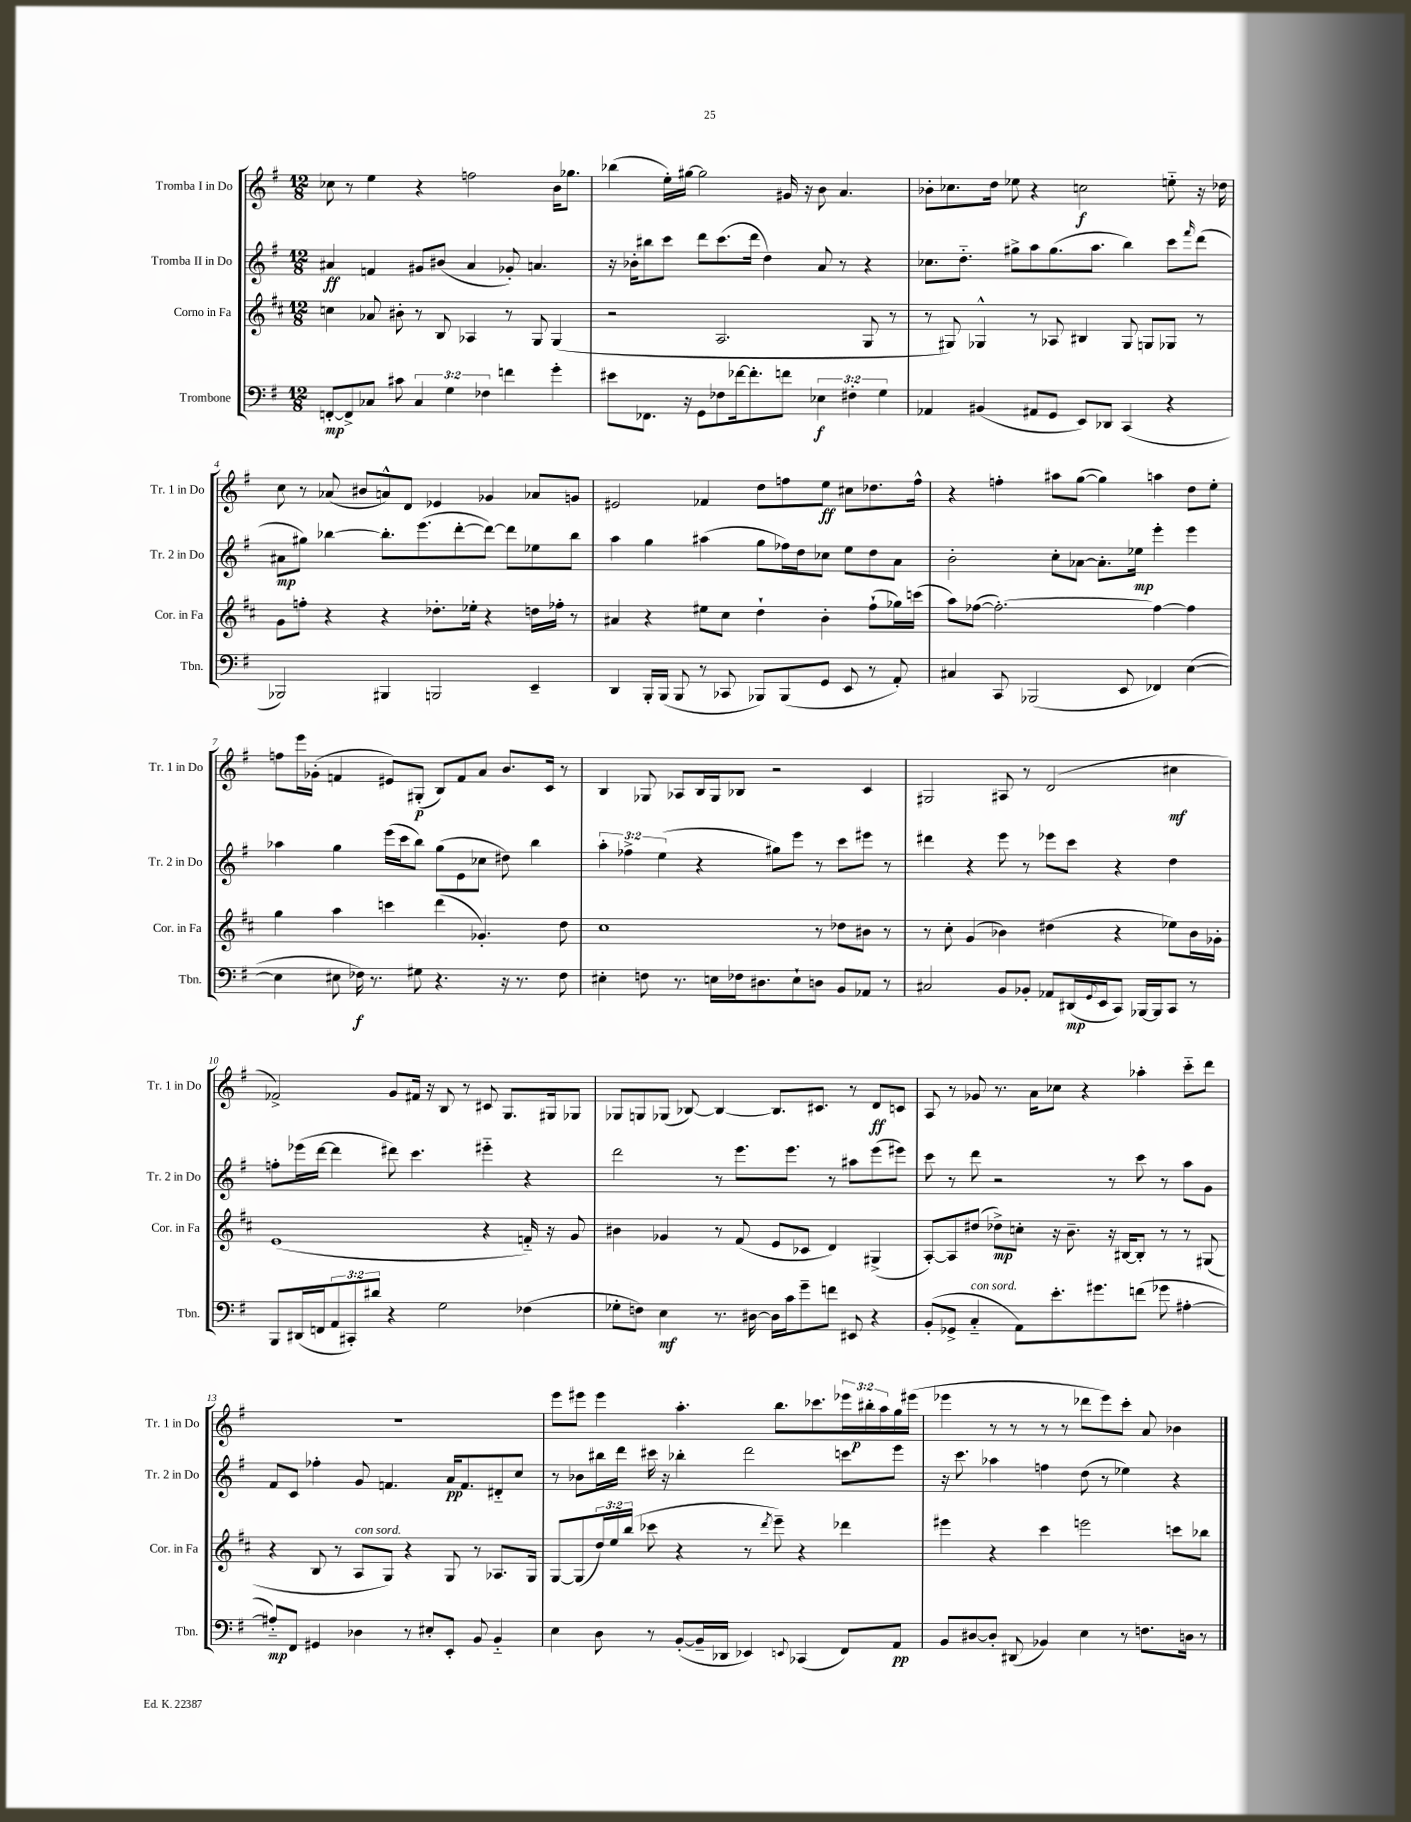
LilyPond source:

<<
\new StaffGroup <<
\new Staff = "s0" \with { instrumentName = "Tromba I in Do" shortInstrumentName = "Tr. 1 in Do" } {
    \clef treble \key g \major \numericTimeSignature \time 12/8 \override Staff.TupletNumber.text = #tuplet-number::calc-fraction-text
    ces''8 r8 e''4 r4 f''2 b'16 ges''8. |
    bes''4( e''16-.) gis''16~ gis''2 gis'16 r16 b'8 a'4. |
    bes'8-. ces''8. d''16 ees''8 r4 c''2\f e''8-_ r16 des''16 |
    c''8 r8 aes'8( bis'8 a'8-^) d'8 ees'4 ges'4 aes'8 g'8 |
    eis'2 fes'4 d''8 f''8 e''8\ff cis''8 des''8. f''16-^ |
    r4 f''4-. ais''8 g''8~( g''4) a''4 d''8 e''8-. |
    f''8 e'''16 ges'16-.( f'4 eis'8) gis8-.\p( b8) f'8 a'8 b'8. c'16 r8 |
    b4 ges8 aes8 b16 ges16 bes8 r2 c'4 |
    gis2 ais8 r8 d'2( cis''4\mf |
    fes'2->) g'8 fis'16 r16 b8 r8 cis'8 g8. gis16 ges8 |
    ges8 g8 ges8( bes8~) bes4~ bes8. cis'8. r8 d'8\ff c'8 |
    a8 r8 ges'8 r8. a'16 ces''8 r4 aes''4-. c'''8-_ d'''8 |
    R1. |
    e'''8 eis'''8 eis'''4 a''4.-. b''8. ces'''8. \tuplet 3/2 { ees'''16 bis''16-.\p a''16 } g''16 eis'''16( |
    ees'''4 r8 r8 r8 r8 des'''8 ees'''8) c'''8-. a'8 bes'4 \bar "|." |
}
\new Staff = "s1" \with { instrumentName = "Tromba II in Do" shortInstrumentName = "Tr. 2 in Do" } {
    \clef treble \key g \major \numericTimeSignature \time 12/8 \override Staff.TupletNumber.text = #tuplet-number::calc-fraction-text
    ais'4\ff f'4 gis'8 bis'8( ais'4 ges'8-.) a'4. |
    r16 bes'16-. bis''8 c'''8 d'''8 c'''8.( d'''16 d''4) a'8 r8 r4 |
    ces''8. d''8.-_ gis''8-> a''8 gis''8.( a''8. b''4) c'''8 \grace { fis'''16 } d'''8( |
    ais'8\mp gis''8) bes''4~ bes''8.-. e'''8.( d'''8~-. d'''8~) d'''8 ees''8 bes''8 |
    a''4 g''4 ais''4( g''8 fes''16) d''16 ces''8 e''8 d''8 a'8 |
    b'2-. c''8-. aes'8~ aes'8.-. ees''16\mp e'''4-. e'''4 |
    aes''4 g''4 e'''16( c'''16 b''8) g''8( e'8 ces''8 dis''8) b''4 |
    \tuplet 3/2 { a''4-. fes''4-> e''4( } r4 gis''8) e'''8 r8 c'''8 eis'''8 r8 |
    dis'''4 r4 e'''8 r8 ees'''8 c'''8 r4 d''4 |
    f''8-. ees'''16( d'''16~ d'''4 dis'''8) c'''4. eis'''4-_ r4 |
    d'''2 r8 e'''8. e'''8. r8 ais''8 e'''8( eis'''8) |
    c'''8 r8 d'''8 r2 r8 c'''8 r8 a''8 g'8 |
    fis'8 c'8 fes''4-. g'8 f'4. a'16\pp f'8. dis'8-_ c''8 |
    r8 bes'8 bis''16 d'''16 cis'''16 r16 bes''4-. d'''2 c'''8 e'''8 |
    r16 c'''8. aes''4 f''4 d''8( r8 ees''4) r4 \bar "|." |
}
\new Staff = "s2" \with { instrumentName = "Corno in Fa" shortInstrumentName = "Cor. in Fa" } {
    \clef treble \key d \major \numericTimeSignature \time 12/8 \override Staff.TupletNumber.text = #tuplet-number::calc-fraction-text
    c''4 aes'8 bis'8-. r8 b8 aes4 r8 g8 g4( |
    r2 a2. g8 r8 |
    r8 gis8) ges4-^ r8 aes8 bis4 ges8 g8 ges8 r8 |
    g'8 f''8-. r4 r4 des''8.-. ees''16-. r4 d''16 fes''16-. r8 |
    ais'4 r4 eis''8 cis''8 d''4-! b'4-. fis''8-!( ges''16) c'''16( |
    a''8) fes''8~( fes''2.~-.) fes''4~ fes''4 |
    g''4 a''4 c'''4 d'''4( ges'4.-.) d''8 |
    cis''1 r8 des''8 bis'8 r8 |
    r8 cis''8-. g'4( bes'4) dis''4( r4 ees''8) bes'16 ges'16-. |
    e'1( r4 f'16-_) r16 g'8 |
    bis'4 ges'4 r8 fis'8( e'8 ces'8 d'4) gis4->( |
    a8~-.) a8 dis''8( des''8->\mp) c''8-. r16 b'8.-- r16 bis16~ bis8-. r8 r8 gis8( |
    r4 b8 r8 a8^\markup { \italic "con sord." } g8) r4 g8 r8 aes8. g16 |
    g8~ g8( \tuplet 3/2 { d''16) e''16 b''16( } ces'''8 r4 r8 \acciaccatura { d'''8 } e'''8--) r4 des'''4 |
    eis'''4 r4 cis'''4 e'''2 c'''8 bes''8 \bar "|." |
}
\new Staff = "s3" \with { instrumentName = "Trombone" shortInstrumentName = "Tbn." } {
    \clef bass \key g \major \numericTimeSignature \time 12/8 \override Staff.TupletNumber.text = #tuplet-number::calc-fraction-text
    f,8~-.\mp f,8-> ces8 cis'8 \tuplet 3/2 { ces4 g4 fes4 } f'4 g'4-. |
    eis'8 fes,8. r16 g,8 fes8 fes'16~ fes'8.-. f'8 \tuplet 3/2 { ees4\f fis4-. g4 } |
    aes,4 bis,4( ais,8 g,8 e,8) des,8 c,4( r4 |
    bes,,2) bis,,4 b,,2 e,4-- |
    d,4 b,,16-. b,,16( b,,8 r8 ces,8 bes,,8) bes,,8( g,8 e,8 r8 a,8-.) |
    cis4 c,8 bes,,2( e,8 fes,4) e4~( |
    e4 eis8 fes16\f) r8. gis8 r4. r16 r8. fes8 |
    eis4-. f8 r8. e16 fes16 dis8. e8-! d8 b,8 aes,8 r8 |
    cis2 b,8 bes,8-. aes,8 dis,16\mp( \appoggiatura { g,8 } e,16 c,8) bes,,16~ bes,,16 c,8 r8 |
    b,,8 dis,16( f,16 \tuplet 3/2 { a,8 cis,8-.) dis'8 } r4 g2 fes4( |
    ges8-. f8) e4\mf r8. dis16~ dis16 c'16 g'8-- f'8 eis,8 r4 |
    b,8-.( ges,8-> c4-_^\markup { \italic "con sord." } a,8) e'8.-. gis'8. f'8( ges'8 ais4~-. |
    ais8-_\mp) fis,8 gis,4 des4 r8 eis8-. e,8-. b,8 b,4-_ |
    e4 d8 r8 b,8~-.( b,16-- des,16 ees,4) \appoggiatura { e,8 } ces,4( fis,8) a,8\pp |
    b,8 dis8~ dis8-. dis,8( bes,4) e4 r8 f8. d16 r8 \bar "|." |
}
>>
>>
